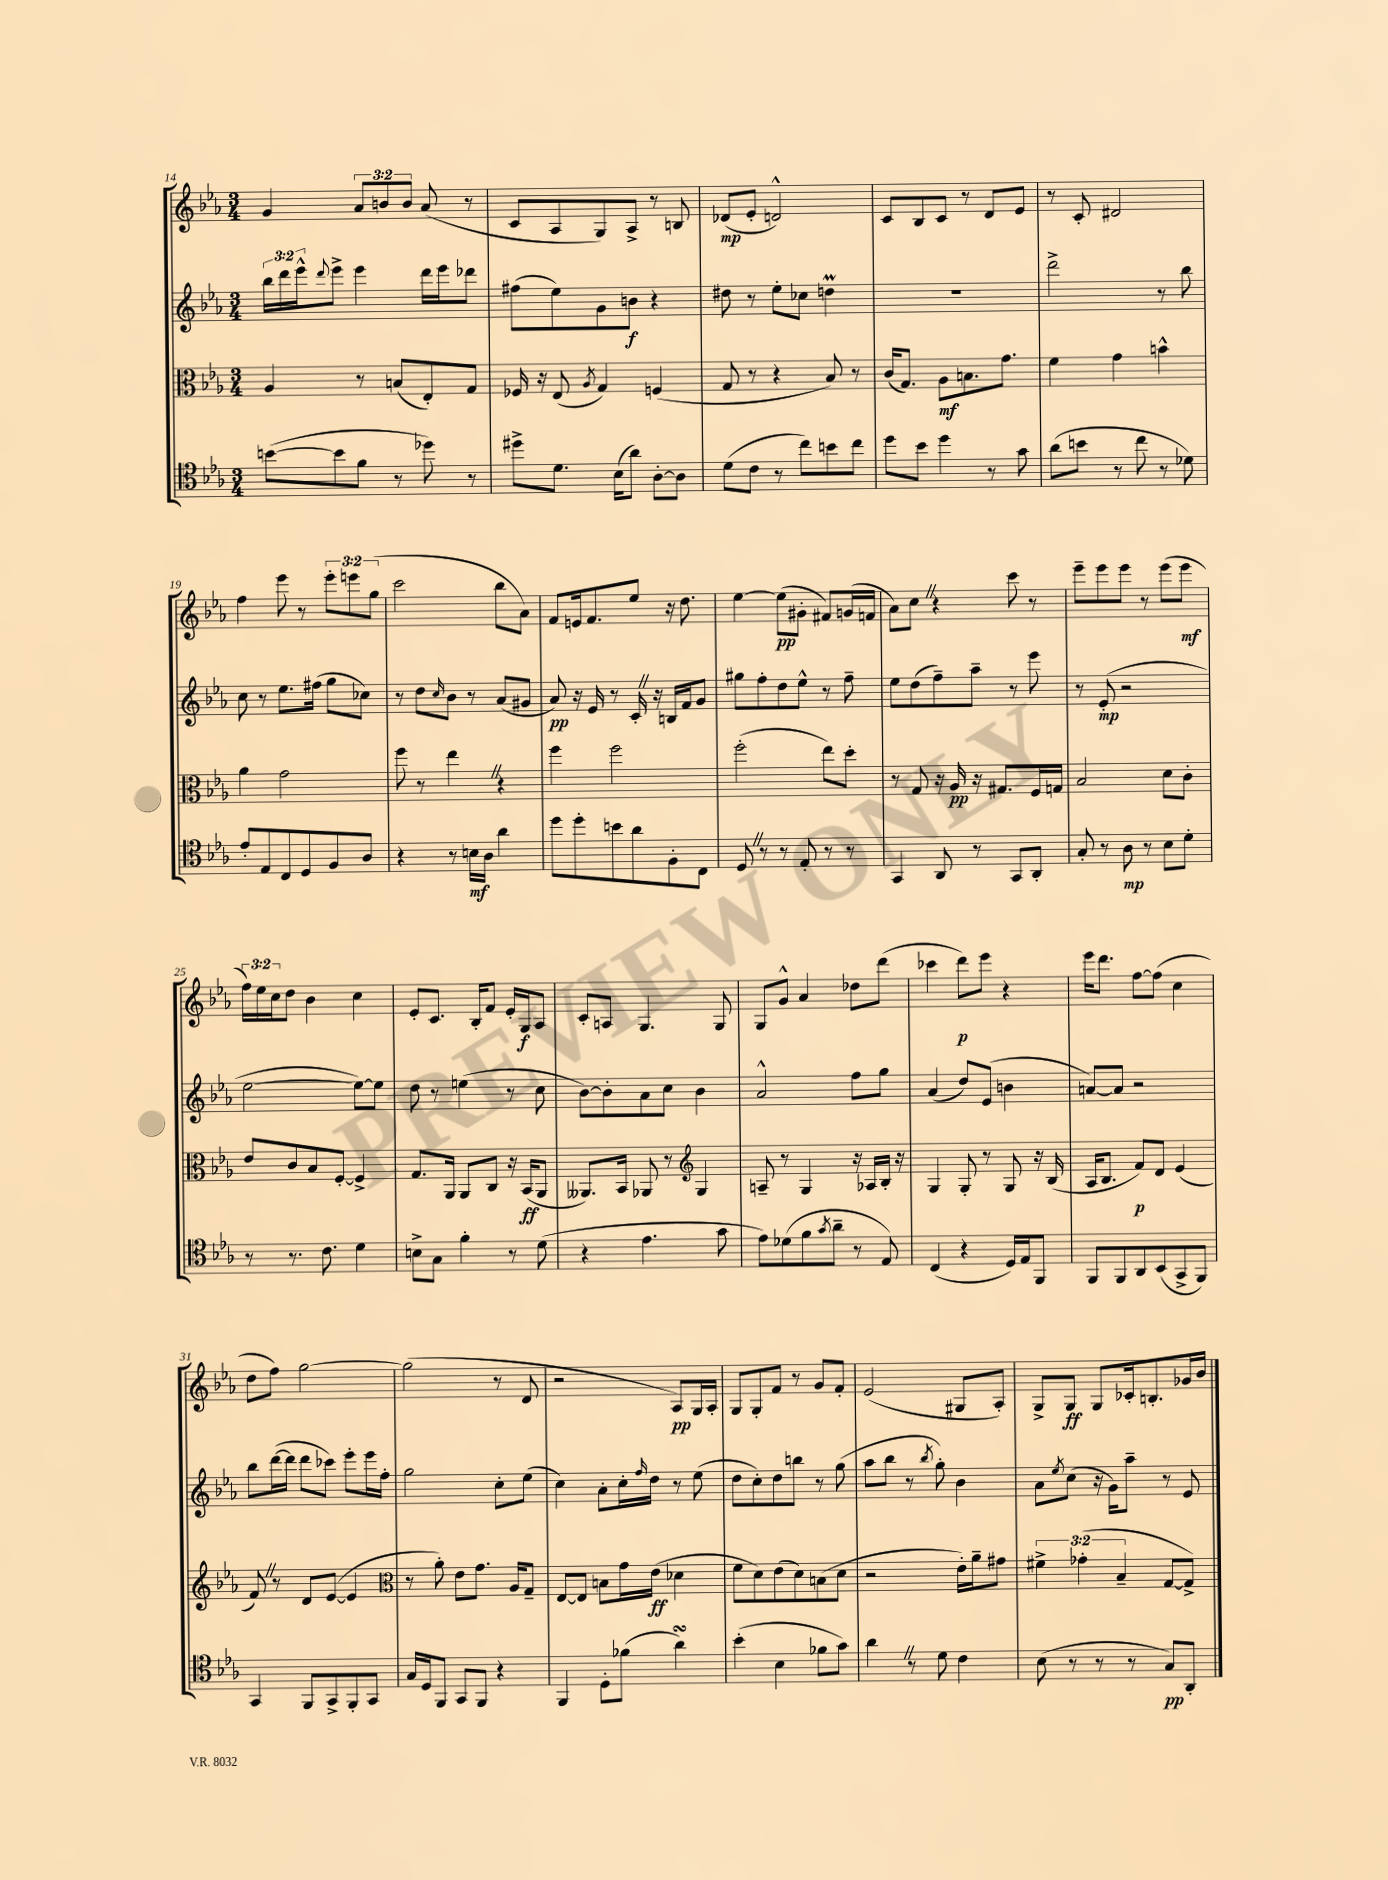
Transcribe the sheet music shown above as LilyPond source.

<<
\new StaffGroup <<
\new Staff = "s0" {
    \clef treble \key ees \major \numericTimeSignature \time 3/4 \override Staff.TupletNumber.text = #tuplet-number::calc-fraction-text
    g'4 \tuplet 3/2 { aes'8 b'8 b'8 } aes'8( r8 |
    c'8 aes8 g8) aes8-> r8 b8 |
    des'8\mp( ees'8-. d'2-^) |
    c'8 bes8 c'8 r8 d'8 ees'8 |
    r8 c'8-. dis'2 |
    f''4 ees'''8 r8 \tuplet 3/2 { ees'''8-. e'''8 g''8( } |
    c'''2 bes''8 aes'8) |
    f'8 e'16 f'8. ees''8 r16 d''8. |
    ees''4~ ees''8\pp( gis'8-. fis'8) g'16( f'16 |
    aes'8) c''8 \once \override BreathingSign.text = \markup { \musicglyph "scripts.caesura.straight" } \breathe r4 c'''8 r8 |
    ees'''8-- ees'''8 ees'''8 r8 ees'''8( ees'''8\mf |
    \tuplet 3/2 { f''16) ees''16 c''16 } d''8 bes'4 c''4 |
    ees'8-. c'8. bes16-. f'8 ees'16-. g16\f aes8 |
    c'8-. a8 g4. g8 |
    g8 g'8-^ aes'4 des''8 d'''8( |
    ces'''4 d'''8\p) ees'''8 r4 |
    ees'''16 d'''8. f''8~ f''8( c''4 |
    d''8 f''8) g''2~ |
    g''2( r8 d'8 |
    r2 aes8\pp) g16 aes16-. |
    g8 g8-. f'8 r8 g'8 f'8-. |
    ees'2( gis8 aes8-.) |
    g8-> g8\ff g8 ces'16-. b8.-. ges'16 bes'16 \bar "|." |
}
\new Staff = "s1" {
    \clef treble \key ees \major \numericTimeSignature \time 3/4 \override Staff.TupletNumber.text = #tuplet-number::calc-fraction-text
    \tuplet 3/2 { bes''16 d'''16 ees'''16-^ } \appoggiatura { d'''8 } ees'''8-> ees'''4 d'''16 ees'''16 des'''8 |
    fis''8( ees''8) g'8 b'8\f r4 |
    dis''8 r8 ees''8-. ces''8 d''4\prall |
    R2. |
    d'''2-> r8 bes''8 |
    c''8 r8 ees''8. fis''16( g''8 ces''8) |
    r8 d''8 \grace { c''16 } bes'8 r8 aes'8( gis'8 |
    aes'8\pp) r16 ees'16 r8 c'16-. \once \override BreathingSign.text = \markup { \musicglyph "scripts.caesura.straight" } \breathe r16 b16 f'16 g'8 |
    gis''8 f''8-. d''8 ees''8-^ r8 f''8-- |
    ees''8 d''8( f''8--) aes''8-- r8 ees'''8 |
    r8 ees'8-.\mp( r2 |
    ees''2~ ees''8~) ees''8 |
    d''8 r8 e''4( r8 c''8 |
    bes'8~) bes'8-. aes'8 c''8 bes'4 |
    aes'2-^ f''8 g''8 |
    aes'4( d''8) ees'8( b'4 |
    a'8~) a'8 r2 |
    bes''8 d'''16~( d'''16 d'''8 ces'''8) ees'''8-. ees'''16 f''16-. |
    g''2 c''8-. ees''8( |
    c''4) aes'8-. c''16-. \grace { f''16 } d''16 r8 ees''8( |
    d''8 c''8-.) d''8 b''8 r8 g''8( |
    aes''8 bes''8 r8 \acciaccatura { bes''8 } g''8-.) bes'4 |
    aes'8 \acciaccatura { ees''8 } c''8( r16 g'16) aes''8-- r8 ees'8 \bar "|." |
}
\new Staff = "s2" {
    \clef alto \key ees \major \numericTimeSignature \time 3/4 \override Staff.TupletNumber.text = #tuplet-number::calc-fraction-text
    aes4 r8 b8( ees8-.) g8 |
    fes16 r16 ees8( \acciaccatura { aes8 } g4) f4( |
    g8 r8 r4 bes8) r8 |
    c'16( g8.) aes8\mf b8. g'8. |
    f'4 g'4 b'4-^ |
    aes'4 g'2 |
    f''8 r8 ees''4 \once \override BreathingSign.text = \markup { \musicglyph "scripts.caesura.straight" } \breathe r4 |
    f''4 f''2 |
    f''2-.( ees''8) d''8-. |
    r8 g8 r16 aes16\pp r16 gis8. f16 g16 |
    bes2 d'8 c'8-. |
    ees'8 c'8 bes8 f8~-. f4-> |
    g8. aes,16 aes,8 c8 r16 bes,16\ff( aes,8 |
    aeses,8.) bes,16 aes,8 r8 \clef treble g4 |
    a8-- r8 g4 r16 aes16 bes16-. r16 |
    g4 g8-. r8 g8 r16 bes16( |
    aes16 bes8. f'8\p) d'8 ees'4( |
    f'8) \once \override BreathingSign.text = \markup { \musicglyph "scripts.caesura.straight" } \breathe r8 d'8 ees'8~( ees'4 |
    \clef alto r8 aes'8-.) ees'8 g'8. aes16 g8-- |
    ees8~ ees8 b8 g'16 ees'16\ff( des'4 |
    f'8 d'8) ees'8( d'8) b8( d'8 |
    r2 ees'16-.) aes'16-- gis'8 |
    \tuplet 3/2 { fis'4-> ges'4-.( bes4-- } g8~ g8->) \bar "|." |
}
\new Staff = "s3" {
    \clef tenor \key ees \major \numericTimeSignature \time 3/4
    b'8~( b'8 f'8 r8 des''8) r8 |
    dis''8-> d'8. bes16( aes'8) aes8~-. aes8 |
    d'8( c'8 r8 c''8) b'8 c''8 |
    d''8 bes'8 d''4 r8 g'8 |
    aes'8( b'8 r8 c''8 r8 des'8) |
    ees'8-. ees8 c8 d8 f8 aes8 |
    r4 r8 b16\mf aes16 aes'4 |
    d''8 d''8-. b'8 aes'8 f8-. c8 |
    d8 \once \override BreathingSign.text = \markup { \musicglyph "scripts.caesura.straight" } \breathe r8 r8 ees8-. r8 r8 |
    g,4 aes,8 r8 g,8 aes,8-. |
    g8-. r8 aes8\mp r8 bes8 d'8-. |
    r8 r8. c'8. d'4 |
    b8-> g8 f'4-. r8 d'8( |
    r4 ees'4. g'8 |
    ees'8) des'8( f'8 \acciaccatura { g'8 } aes'8-- r8 ees8) |
    c4( r4 d16) ees16 f,8 |
    f,8 f,8 aes,8 bes,8( g,8-> f,8) |
    g,4 f,8 g,8-> f,8-. g,8 |
    g16 d16 f,8 g,8 f,8 r4 |
    f,4 d8-. fes'8( aes'4\turn) |
    bes'4-.( bes4 fes'8 g'8) |
    aes'4 \once \override BreathingSign.text = \markup { \musicglyph "scripts.caesura.straight" } \breathe r8 d'8 c'4 |
    bes8( r8 r8 r8 g8\pp) aes,8-. \bar "|." |
}
>>
>>
\layout { \context { \Score currentBarNumber = #14 } }
